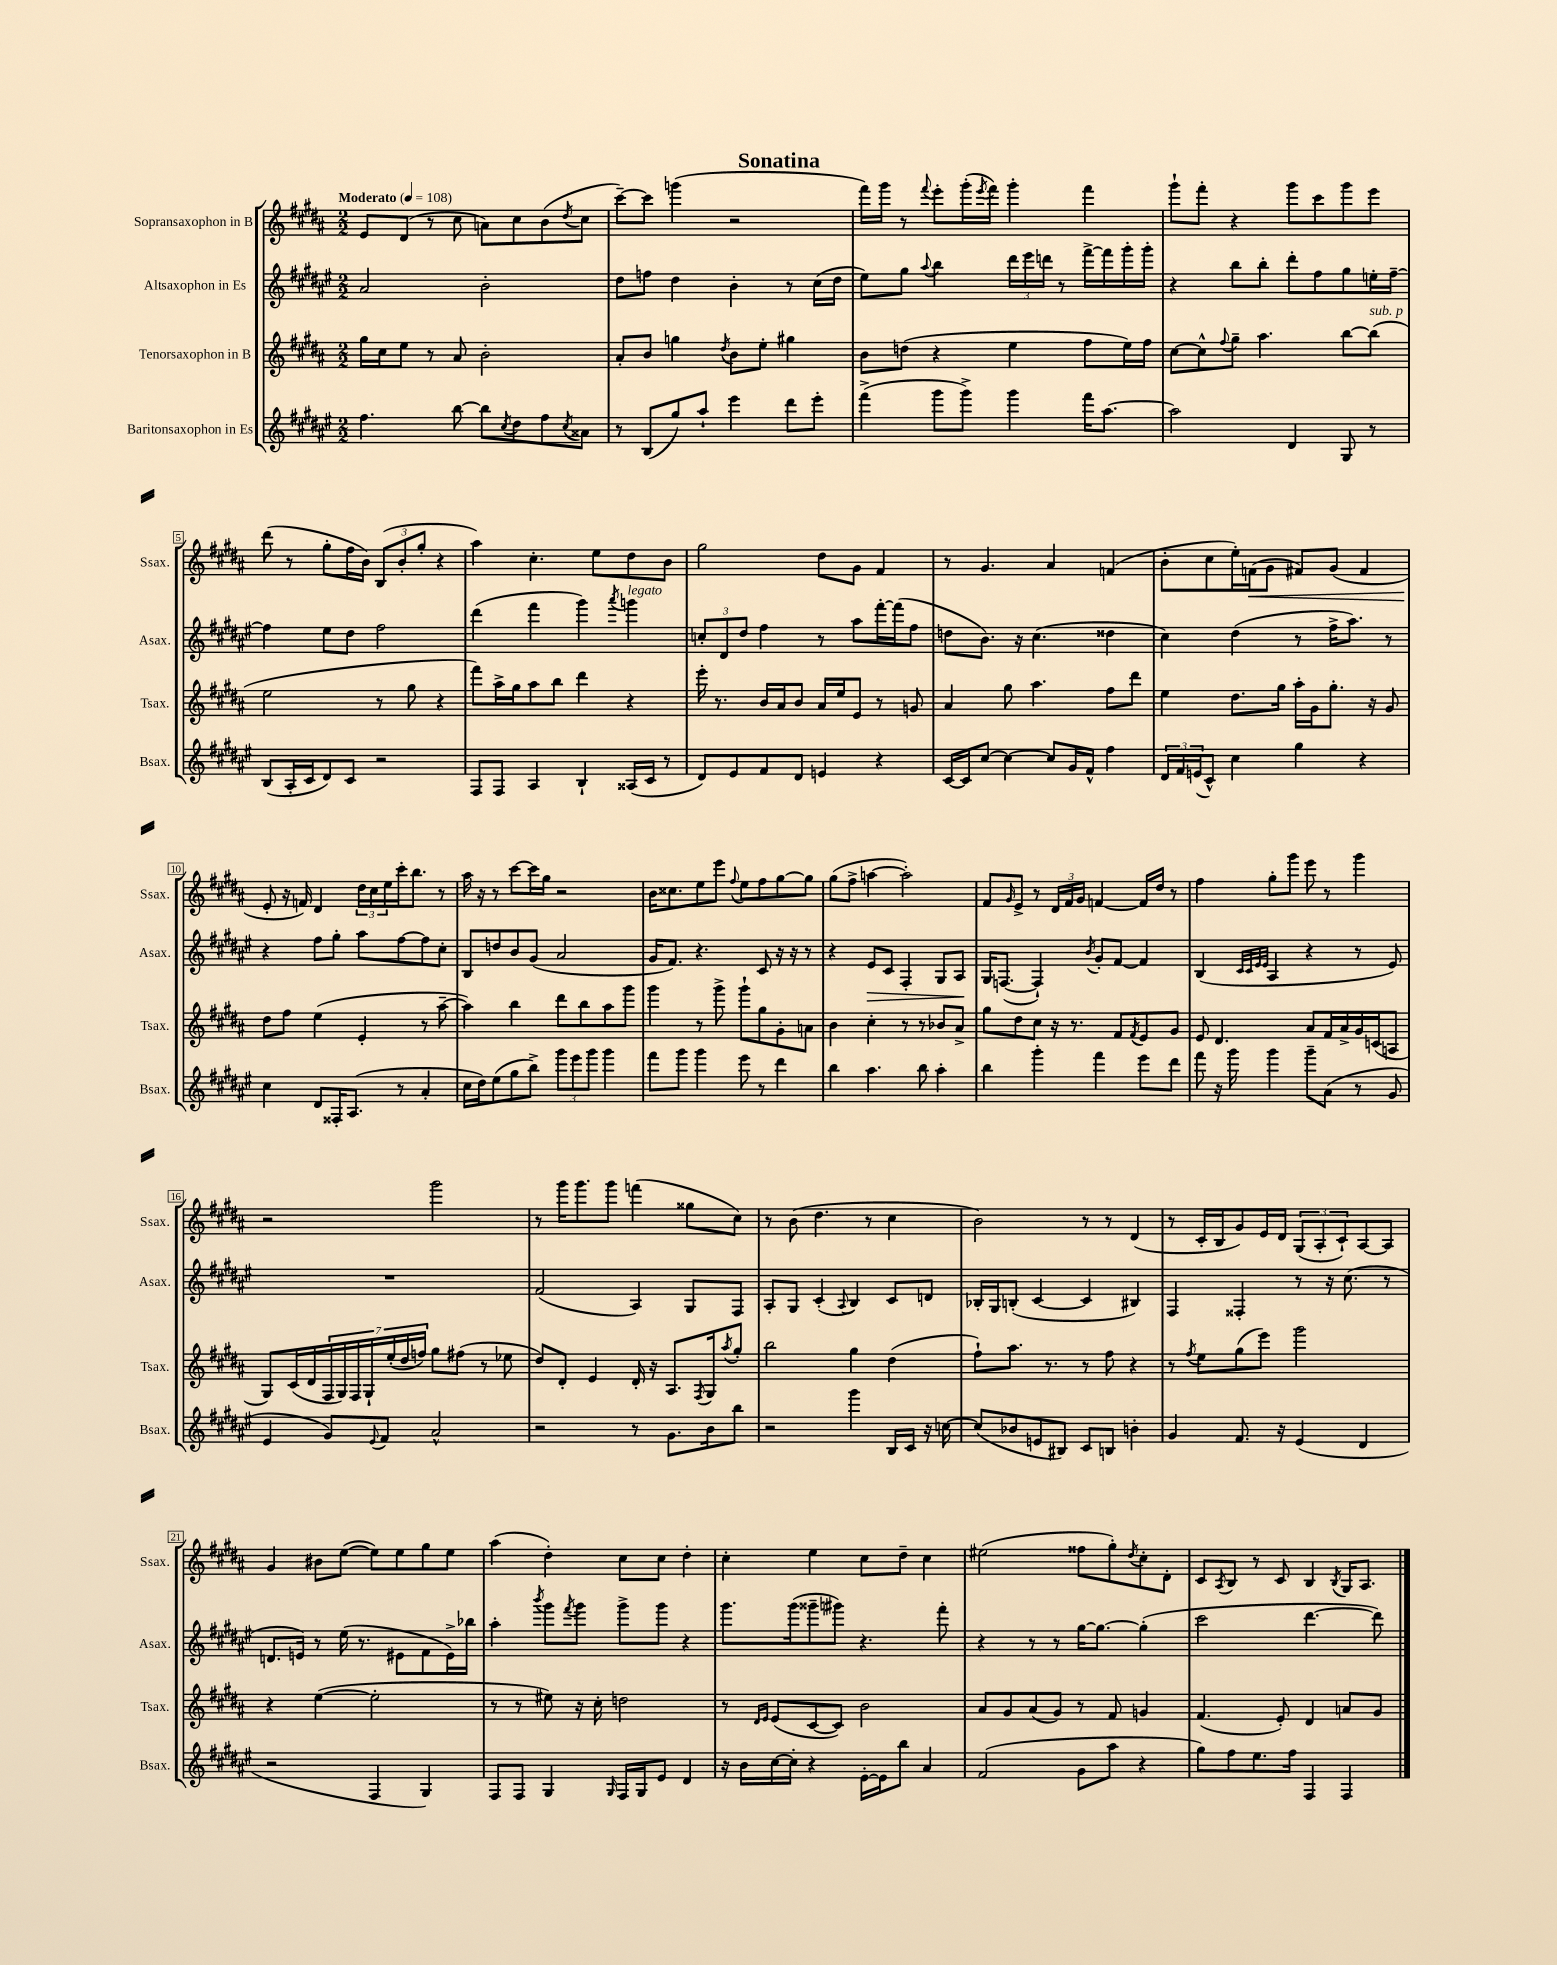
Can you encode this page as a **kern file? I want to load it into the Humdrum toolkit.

**kern	**kern	**kern	**dynam	**kern	**dynam
*part4	*part3	*part2	*part2	*part1	*part1
*staff4	*staff3	*staff2	*staff2	*staff1	*staff1
*I"Baritonsaxophon in Es	*I"Tenorsaxophon in B	*I"Altsaxophon in Es	*	*I"Sopransaxophon in B	*
*I'Bsax.	*I'Tsax.	*I'Asax.	*	*I'Ssax.	*
*clefG2	*clefG2	*clefG2	*	*clefG2	*
*k[f#c#g#d#a#e#]	*k[f#c#g#d#a#]	*k[f#c#g#d#a#e#]	*	*k[f#c#g#d#a#]	*
*M2/2	*M2/2	*M2/2	*	*M2/2	*
*MM108	*MM108	*MM108	*	*MM108	*
=1	=1	=1	=1	=1	=1
!	!	!	!	!LO:TX:a:B:t=Moderato	!
4.ff#\	16gg#\LL	2a#/	.	8e/L	.
.	16cc#\J	.	.	.	.
.	8ee\J	.	.	(8d#/J	.
.	8r	.	.	8r	.
[8bb\	8a#/	.	.	8cc#\	.
8bb\L]	2b'\	2b'\	.	8an\L)	.
8qcc#/	.	.	.	.	.
8dd#\	.	.	.	8cc#\	.
8ff#\	.	.	.	(8b\	.
8qcc#/	.	.	.	8qdd#/	.
8a##X\J	.	.	.	8cc#\J	.
=2	=2	=2	=2	=2	=2
8r	8a#'/L	8dd#\L	.	[8ccc#~\L)	.
(8B/L	8b/J	8ffn\J	.	8ccc#\J]	.
8gg#/)	4ggn\	4dd#\	.	(4gggn\	.
8aa#`/J	.	.	.	.	.
.	8qdd#/	.	.	.	.
4eee#\	8b\L	4b'\	.	2r	.
.	8ee'\J	.	.	.	.
8ddd#\L	4gg#X\	8r	.	.	.
8eee#'\J	.	(16cc#\LL	.	.	.
.	.	16dd#\JJ	.	.	.
=3	=3	=3	=3	=3	=3
(4fff#^\	8b\L	8ee#\L)	.	16fff#\LL)	.
.	.	.	.	16ggg#\JJ	.
.	(8ddn\J	8gg#\J	.	8r	.
.	.	8qqaa#/	.	8qqfff#/	.
8ggg#\L	4r	4bb\	.	8eee'\L	.
8ggg#^\J)	.	.	.	(16ggg#'\L	.
.	.	.	.	8qeee/	.
.	.	.	.	16fff#\JJ)	.
4ggg#\	4ee\	24ddd#\LL	.	4ggg#'\	.
.	.	24eee#\	.	.	.
.	.	24dddn\JJ	.	.	.
.	.	8r	.	.	.
16fff#\KL	8ff#\L	[16fff#^\LL	.	4fff#\	.
[8.aa#\J	.	16fff#\]	.	.	.
.	16ee\L)	16ggg#'\	.	.	.
.	16ff#\JJ	16ggg#'\JJ	.	.	.
=4	=4	=4	=4	=4	=4
2aa#\]	[8cc#\L	4r	.	8ggg#`\L	.
.	8cc#^^\]	.	.	8fff#'\J	.
.	8qqff#/	.	.	.	.
.	8gg#~\J	8bb\L	.	4r	.
.	4.aa#\	8bb'\J	.	.	.
4d#/	.	8ddd#'\L	.	8ggg#\L	.
.	.	8ff#\	.	8ccc#\	.
8G#/	[8bb\L	8gg#\	.	8ggg#\	.
!	!LO:TX:a:i:t=sub. p	!	!	!	!
8r	(8bb\J]	16een'\L	.	8eee\J	.
.	.	[16ff#~\JJ	.	.	.
!!LO:LB:g=z
=5	=5	=5	=5	=5	=5
(8B/L	2ee\	4ff#\]	.	(8ddd#\	.
16A#'/L	.	.	.	8r	.
16c#/J	.	.	.	.	.
8d#/)	.	8ee#\L	.	8gg#'\L	.
8c#/J	.	8dd#\J	.	16ff#\L	.
.	.	.	.	16b\JJ)	.
2r	8r	2ff#\	.	(12B/L	.
.	.	.	.	12b'/	.
.	8gg#\	.	.	.	.
.	.	.	.	12gg#'/J	.
.	4r	.	.	4r	.
=6	=6	=6	=6	=6	=6
8F#/L	8fff#\L)	(4ddd#\	.	4aa#\)	.
8F#/J	16aa#^\L	.	.	.	.
.	16gg#\J	.	.	.	.
4A#/	8aa#\	4fff#\	.	4.cc#'\	.
.	8bb\J	.	.	.	.
4B`/	4ddd#\	4ggg#\)	.	.	.
.	.	.	.	8ee\L	.
.	.	8qaaa#/	.	.	.
!	!	!LO:TX:a:i:t=legato	!	!	!
(16A##X/LL	4r	4gggn\	.	8dd#\	.
16c#/JJ	.	.	.	.	.
8r	.	.	.	8b\J	.
=7	=7	=7	=7	=7	=7
8d#/L)	16eee'\	12ccn'/L	.	2gg#\	.
.	8.r	.	.	.	.
.	.	12d#/	.	.	.
8e#/	.	.	.	.	.
.	.	12dd#/J	.	.	.
8f#/	16b/LL	4ff#\	.	.	.
.	16a#/J	.	.	.	.
8d#/J	8b/J	.	.	.	.
4en/	16a#/LL	8r	.	8dd#\L	.
.	16ee/J	.	.	.	.
.	8e/J	8aa#\L	.	8g#\J	.
4r	8r	[16fff#'\L	.	4f#/	.
.	.	(16fff#\J]	.	.	.
.	8gn/	8ff#\J	.	.	.
=8	=8	=8	=8	=8	=8
[16c#/LL	4a#/	8ddn\L	.	8r	.
16c#/J]	.	.	.	.	.
[8cc#/J	.	8.b\J)	.	4.g#/	.
4cc#\_	8gg#\	.	.	.	.
.	.	16r	.	.	.
.	4.aa#\	(4.cc#\	.	.	.
8cc#/L]	.	.	.	4a#/	.
16g#/L	.	.	.	.	.
16f#^^/JJ	.	.	.	.	.
4ff#\	8ff#\L	4dd##X\	.	(4fn/	.
.	8ddd#\J	.	.	.	.
=9	=9	=9	=9	=9	=9
24d#/LL	4ee\	4cc#\)	.	8b'\L	.
24f#/	.	.	.	.	.
(24en/J	.	.	.	.	.
8c#^^/J)	.	.	.	8cc#\	.
4cc#\	8.dd#\L	(4dd#\	.	16ee'\L)	.
!	!	!	!	!	!LO:HP:b
.	.	.	.	(16fn\J	<
.	.	.	.	8g#\J	.
.	16gg#\Jk	.	.	.	.
4gg#\	16aa#'\LL	8r	.	8f#X/L)	.
.	16g#\J	.	.	.	.
.	8.gg#'\J	16ff#^\KL	.	(8g#/J	.
.	.	8.aa#\J)	.	.	.
4r	.	.	.	4f#/	.
.	16r	.	.	.	.
.	8g#/	8r	.	.	.
!!LO:LB:g=z
=10	=10	=10	=10	=10	=10
4cc#\	8dd#\L	4r	.	8e'/	.
.	8ff#\J	.	.	16r	[
.	.	.	.	16fn/)	.
8d#/L	(4ee\	8ff#\L	.	4d#/	.
16F##X'/K	.	8gg#'\J	.	.	.
(8.A#/J	.	.	.	.	.
.	4e'/	8aa#\L	.	24dd#\LL	.
.	.	.	.	24cc#\	.
.	.	.	.	24ee\	.
8r	.	[8ff#\	.	16ccc#'\J	.
.	.	.	.	8.bb\J	.
4a#'/	8r	8ff#\]	.	.	.
.	[8aa#~\	8cc#'\J	.	8r	.
=11	=11	=11	=11	=11	=11
16cc#\LL	4aa#\])	8B/L	.	16aa#\	.
16dd#\J)	.	.	.	16r	.
(8ee#\	.	8ddn/	.	8r	.
8gg#\	4bb\	8b/	.	[8ccc#\L	.
8bb^\J)	.	(8g#/J	.	16ccc#\L]	.
.	.	.	.	16gg#\JJ	.
12ggg#\L	8ddd#\L	2a#/	.	2r	.
12eee#\	.	.	.	.	.
.	8bb\	.	.	.	.
12ggg#\J	.	.	.	.	.
4ggg#\	8aa#\	.	.	.	.
.	8ggg#\J	.	.	.	.
=12	=12	=12	=12	=12	=12
8fff#\L	4ggg#\	16g#/KL	.	16b\KL	.
.	.	8.f#/J)	.	8.cc##X\	.
8ggg#\J	.	.	.	.	.
4ggg#\	8r	4.r	.	8ee\	.
.	8ggg#^\	.	.	8eee\J	.
.	.	.	.	8qqff#/	.
8eee#\	8ggg#`\L	.	.	8ee\L	.
8r	8gg#\	8c#/	.	8ff#\	.
4ddd#\	8g#'\	16r	.	[8gg#\	.
.	.	16r	.	.	.
.	8an\J	8r	.	8gg#\J]	.
=13	=13	=13	=13	=13	=13
4bb\	4b\	4r	.	(8gg#\L	.
.	.	.	.	8ff#^\J	.
!	!	!	!LO:HP:b	!	!
4.aa#\	4cc#'\	8e#/L	>	[4aan\	.
.	.	8c#/J	.	.	.
.	8r	4F#'/	.	2aa'\])	.
8bb\	8r	.	.	.	.
4aa#'\	8b-X/L	8G#/L	.	.	.
.	8a#^/J	8A#/J	.	.	.
.	.	.	]	.	.
=14	=14	=14	=14	=14	=14
4bb\	8gg#\L	16G#/KL	.	8f#/L	.
.	.	([8.Fn/J	.	.	.
.	.	.	.	16qqg#/	.
.	8dd#\	.	.	8e^/J	.
4ggg#'\	8cc#\J	4F`/])	.	8r	.
.	16r	.	.	24d#/LL	.
.	.	.	.	24f#/	.
.	8.r	.	.	.	.
.	.	.	.	24g#/JJ	.
.	.	8qb/	.	.	.
4fff#\	.	8g#'/L	.	[4fn/	.
.	8f#/L	[8f#/J	.	.	.
.	8qf#/	.	.	.	.
8eee#\L	8e/	4f#/]	.	16f/LL]	.
.	.	.	.	16dd#/JJ	.
8ddd#\J	8g#/J	.	.	8r	.
=15	=15	=15	=15	=15	=15
8fff#\	8e/	(4B/	.	4ff#\	.
16r	4.d#/	.	.	.	.
16ggg#\	.	.	.	.	.
.	.	32qqc#/LLL	.	.	.
.	.	32qqc#/	.	.	.
.	.	32qqe#/	.	.	.
.	.	32qqe#/JJJ	.	.	.
4ggg#\	.	4A#/	.	8gg#'\L	.
.	.	.	.	8ggg#\J	.
8ggg#~\L	8a#/L	4r	.	8eee\	.
(8a#\J	16f#/L	.	.	8r	.
.	16a#^/	.	.	.	.
8r	16g#/	8r	.	4ggg#\	.
.	(16cn/J	.	.	.	.
8g#/	8An/J	8e#/)	.	.	.
!!LO:LB:g=z
=16	=16	=16	=16	=16	=16
4e#/	8G#/L)	1r	.	2r	.
.	(16c#/L	.	.	.	.
.	16d#/	.	.	.	.
8g#/L)	28F#/	.	.	.	.
.	28G#/)	.	.	.	.
.	28F#/	.	.	.	.
.	28G#`/	.	.	.	.
8qqe#/	.	.	.	.	.
8f#/J	.	.	.	.	.
.	(28ee'/	.	.	.	.
.	28dd#/	.	.	.	.
.	28ffn/JJ)	.	.	.	.
2a#^^/	8gg#\L	.	.	2ggg#\	.
.	(8ff#X\J	.	.	.	.
.	8r	.	.	.	.
.	8ee-X\	.	.	.	.
=17	=17	=17	=17	=17	=17
2r	8dd#/L)	(2f#/	.	8r	.
.	8d#'/J	.	.	16ggg#\KL	.
.	.	.	.	8.ggg#\	.
.	4e/	.	.	.	.
.	.	.	.	8ggg#\J	.
8r	16d#'/	4A#/)	.	(4fffn\	.
.	16r	.	.	.	.
8.g#\L	8.A#/L	.	.	.	.
.	.	8G#/L	.	8gg##X\L	.
.	8qF#/	.	.	.	.
16b\k	16G#/k	.	.	.	.
.	8qaa#/	.	.	.	.
8bb\J	8gg#'/J	8F#/J	.	8cc#\J)	.
=18	=18	=18	=18	=18	=18
2r	2bb\	8A#'/L	.	8r	.
.	.	8G#/J	.	(8b\	.
.	.	(4c#'/	.	4.dd#\	.
.	.	8qqA#/	.	.	.
4ggg#\	4gg#\	4B/)	.	.	.
.	.	.	.	8r	.
16B/LL	(4dd#\	8c#/L	.	4cc#\	.
16c#/JJ	.	.	.	.	.
16r	.	8dn/J	.	.	.
[16ccn\	.	.	.	.	.
=19	=19	=19	=19	=19	=19
(8cc/L]	8ff#`\L)	16B-X'/LL	.	2b\)	.
.	.	16G#/J	.	.	.
8b-X/	8.aa#\J	(8Bn'/J	.	.	.
8en/	.	[4c#/	.	.	.
.	8.r	.	.	.	.
8B#X/J)	.	.	.	.	.
8c#/L	8r	4c#/]	.	8r	.
8Bn/J	8ff#\	.	.	8r	.
4bn'\	4r	4B#X/)	.	(4d#/	.
=20	=20	=20	=20	=20	=20
4g#/	8r	4F#/	.	8r	.
.	8qff#/	.	.	.	.
.	8ee\L	.	.	16c#'/LL	.
.	.	.	.	16B/J	.
8.f#/	(8gg#\	4F##X'/	.	8g#/)	.
.	8eee\J)	.	.	16e/L	.
16r	.	.	.	16d#/JJ	.
(4e#/	2ggg#\	8r	.	(12G#/L	.
.	.	.	.	12A#'/	.
.	.	16r	.	.	.
.	.	.	.	12c#`/)	.
.	.	(8.cc#\	.	.	.
4d#/	.	.	.	[8A#/	.
.	.	8r	.	8A#/J]	.
!!LO:LB:g=z
=21	=21	=21	=21	=21	=21
2r	4r	8.dn/L	.	4g#/	.
.	.	16en/Jk)	.	.	.
.	([4ee\	8r	.	8b#X\L	.
.	.	(16ee#\	.	([8ee\J	.
.	.	8.r	.	.	.
4F#/	2ee'\]	.	.	8ee\L])	.
.	.	8e#X\L	.	8ee\	.
4G#/)	.	8f#\	.	8gg#\	.
.	.	16e#^\L)	.	8ee\J	.
.	.	16bb-X\JJ	.	.	.
=22	=22	=22	=22	=22	=22
8F#/L	8r	4aa#'\	.	(4aa#\	.
8F#/J	8r	.	.	.	.
.	.	8qbbb/	.	.	.
4G#/	8ee#X\)	8ggg#\L	.	4dd#'\)	.
.	.	8qfff#/	.	.	.
.	16r	8ggg#\J	.	.	.
.	16cc#'\	.	.	.	.
16qqG#/	.	.	.	.	.
16F#/LL	2ddn\	8ggg#^\L	.	8cc#\L	.
16G#/J	.	.	.	.	.
8e#/J	.	8ggg#\J	.	8cc#\J	.
4d#/	.	4r	.	4dd#'\	.
=23	=23	=23	=23	=23	=23
16r	8r	8.ggg#\L	.	4cc#'\	.
16b\LL	.	.	.	.	.
.	16qqd#/LL	.	.	.	.
.	16qqe/JJ	.	.	.	.
[16cc#\	(8e/L	.	.	.	.
16cc#'\JJ]	.	(16ggg#\k	.	.	.
4r	[8c#/	8ggg##X~\	.	4ee\	.
.	8c#/J])	8ggg#X\J)	.	.	.
[16e#'\LL	2b\	4.r	.	8cc#\L	.
16e#\J]	.	.	.	.	.
8bb\J	.	.	.	8dd#~\J	.
4a#/	.	.	.	4cc#\	.
.	.	8fff#'\	.	.	.
=24	=24	=24	=24	=24	=24
(2f#/	8a#/L	4r	.	(2ee#X\	.
.	8g#/	.	.	.	.
.	(8a#/	8r	.	.	.
.	8g#/J)	8r	.	.	.
8g#\L	8r	[16gg#\KL	.	8ff##X\L	.
.	.	8.gg#\J_	.	.	.
8aa#\J	8f#/	.	.	8gg#'\)	.
.	.	.	.	8qdd#/	.
4r	4gn/	(4gg#'\]	.	8cc#'\	.
.	.	.	.	8d#'\J	.
=25	=25	=25	=25	=25	=25
8gg#\L)	(4.f#/	2ccc#\	.	8c#/L	.
.	.	.	.	8qA#/	.
8ff#\	.	.	.	8B/J	.
8.ee#\	.	.	.	8r	.
.	8e'/)	.	.	8c#/	.
16ff#\Jk	.	.	.	.	.
4F#/	4d#/	[4.ddd#\	.	4B/	.
.	.	.	.	8qB/	.
4F#/	8an/L	.	.	16G#/KL	.
.	.	.	.	8.A#/J	.
.	8g#/J	8ddd#\])	.	.	.
==	==	==	==	==	==
*-	*-	*-	*-	*-	*-
